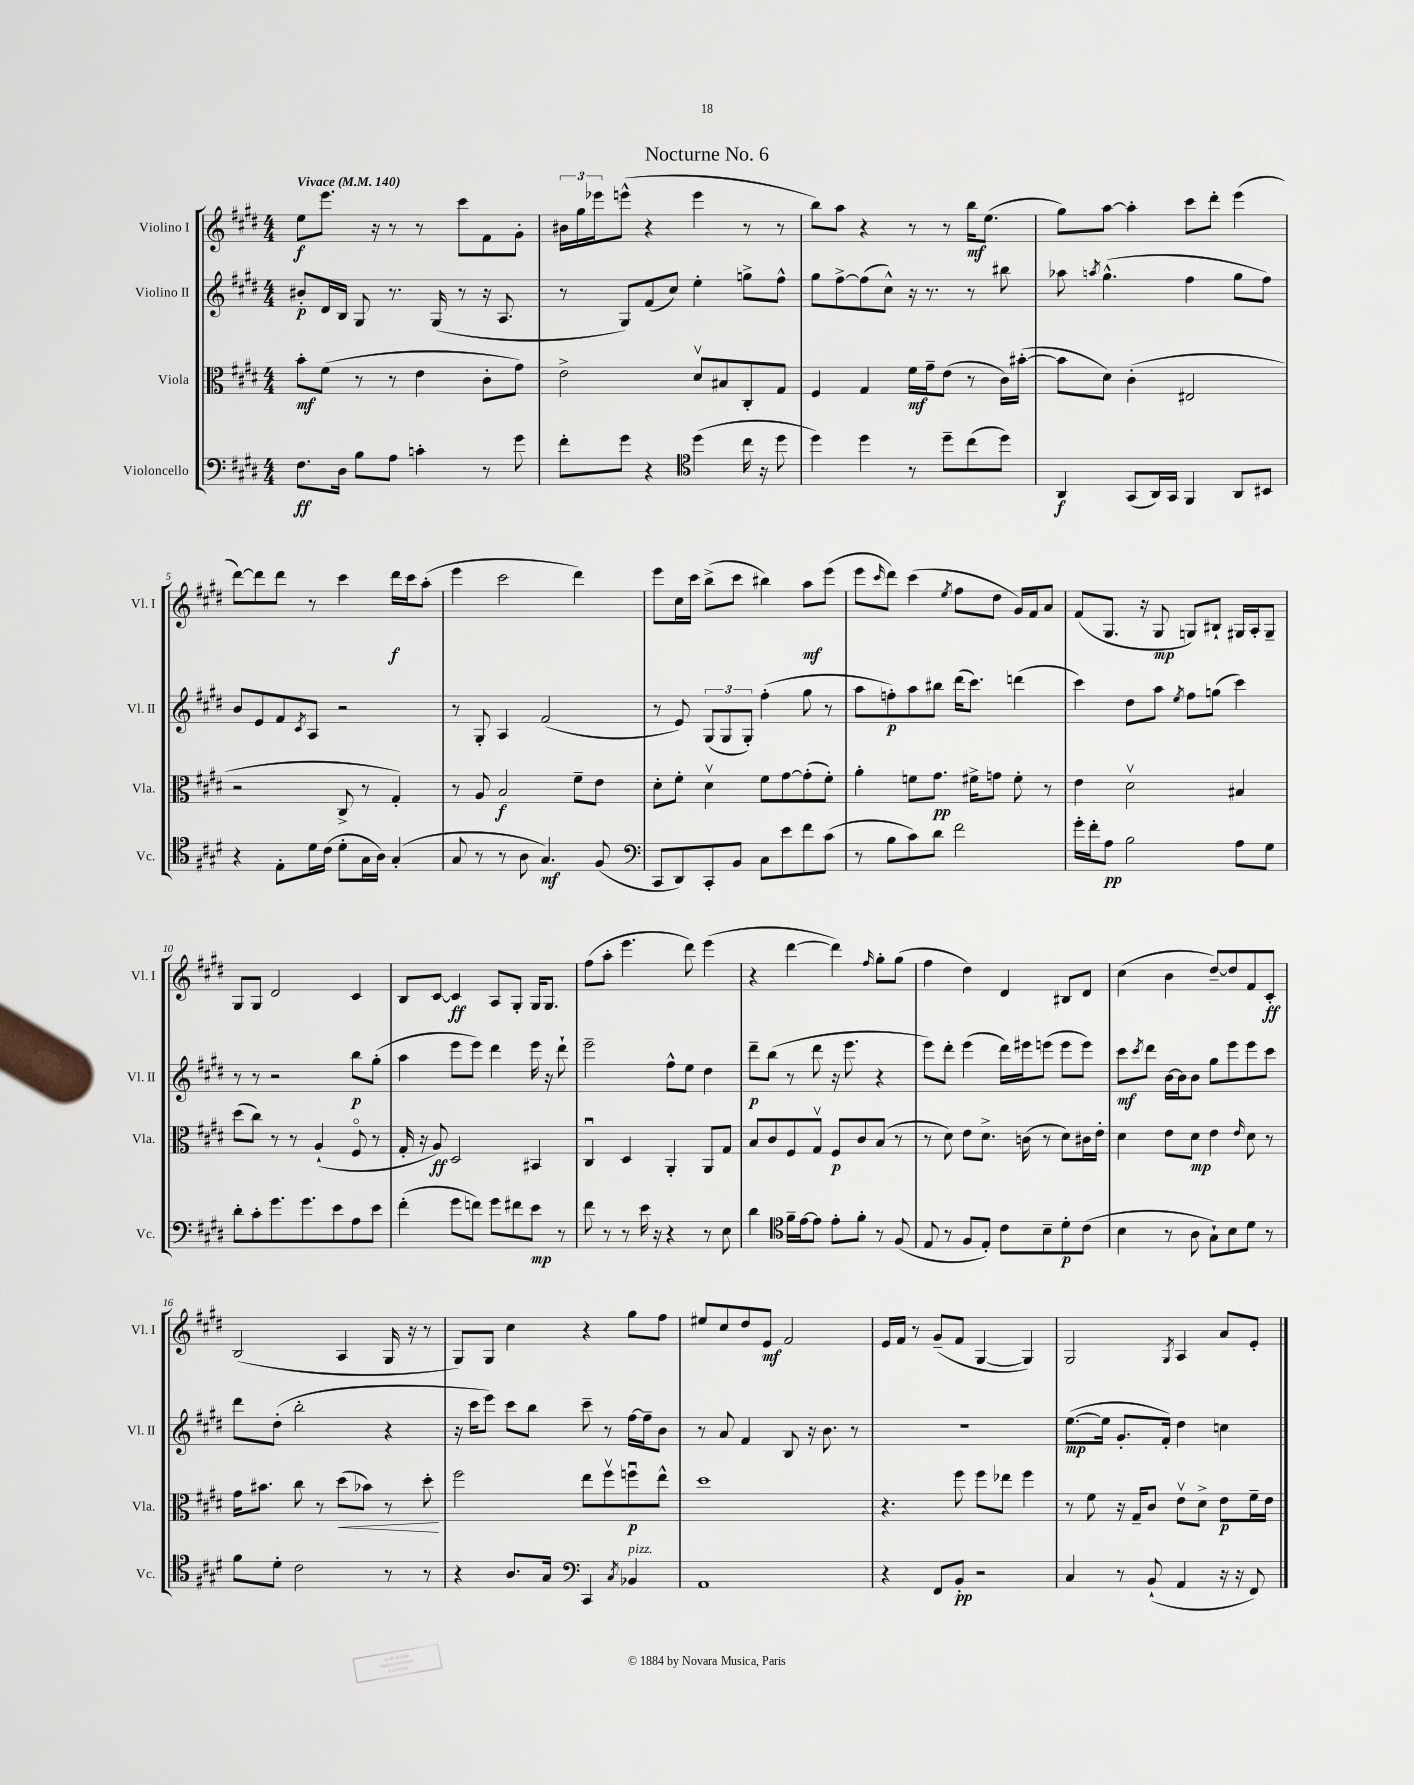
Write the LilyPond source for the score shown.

\header { title = "Nocturne No. 6" }
<<
\new StaffGroup <<
\new Staff = "s0" \with { instrumentName = "Violino I" shortInstrumentName = "Vl. I" } {
    \clef treble \key e \major \numericTimeSignature \time 4/4 \tempo "Vivace" 4 = 140
    e''8\f e'''8. r16 r8 r8 cis'''8 fis'8 gis'8-. |
    \tuplet 3/2 { bis'16 gis''16 ees'''16 } e'''8-^( r4 e'''4 r8 r8 |
    b''8) a''8 r4 r8 r8 b''16\mf e''8.( |
    gis''8) a''8~ a''4-. cis'''8 dis'''8-. e'''4( |
    dis'''8~) dis'''8 dis'''8 r8 cis'''4 dis'''16\f cis'''16 a''8-.( |
    e'''4 cis'''2 dis'''4) |
    e'''8 cis''16 cis'''16 b''8->( cis'''8 bis''4) a''8\mf e'''8( |
    e'''8 \grace { cis'''16 } dis'''8) cis'''4( \acciaccatura { e''8 } fis''8 dis''8 gis'16) fis'16 a'8 |
    fis'8( gis8. r16 gis8\mp g8) bis8-! gis16 a16-. gis8-- |
    gis8 gis8 dis'2 cis'4 |
    b8 cis'8~ cis'4\ff a8 gis8-. gis16 gis8. |
    fis''8( a''8-. e'''4. dis'''8) e'''4( |
    r4 dis'''4~ dis'''4) \grace { fis''16 } gis''8-. gis''8( |
    fis''4 dis''4) dis'4 bis8 dis'8 |
    cis''4( b'4 dis''8~--) dis''8 fis'8 cis'8-.\ff |
    b2( a4 gis16 r16 r8 |
    gis8) gis8 cis''4 r4 gis''8 fis''8 |
    eis''8 cis''8 dis''8 e'8\mf fis'2 |
    e'16 fis'16 r8 gis'8--( fis'8 gis4~ gis4) |
    gis2 \acciaccatura { gis8 } a4 a'8 e'8-. \bar "|." |
}
\new Staff = "s1" \with { instrumentName = "Violino II" shortInstrumentName = "Vl. II" } {
    \clef treble \key e \major \numericTimeSignature \time 4/4
    bis'8-.\p dis'16 b16 gis8 r8. gis16( r8 r16 a8. |
    r8 gis8) fis'8( cis''8) e''4-. g''8-> fis''8-^ |
    gis''8 fis''8~-> fis''8( cis''8-^) r16 r8. r8 bis''8 |
    aes''8 \acciaccatura { a''8 } gis''4.-^( fis''4 gis''8 fis''8) |
    b'8 e'8 fis'8 \acciaccatura { cis'8 } a8 r2 |
    r8 gis8-. a4 fis'2( |
    r8 e'8) \tuplet 3/2 { gis8( gis8 gis8-.) } fis''4-.( gis''8 r8 |
    a''8 f''8-.\p) a''8 bis''8 dis'''16( cis'''8.) d'''4( |
    cis'''4) dis''8 a''8 \acciaccatura { e''8 } fis''8 g''8( cis'''4) |
    r8 r8 r2 b''8\p gis''8-.( |
    a''4 e'''8 e'''8) dis'''4 e'''16 r16 dis'''8-! |
    e'''2-- fis''8-^ e''8 dis''4 |
    dis'''8--\p b''8( r8 dis'''8 r16 e'''8. r4 |
    e'''8) dis'''8-. e'''4( dis'''16) eis'''16 e'''8( e'''8 e'''8) |
    cis'''8\mf \acciaccatura { cis'''8 } dis'''8 b'16~ b'16 b'8 gis''8 e'''8 e'''8 cis'''8 |
    dis'''8 dis''8-.( b''2-. r4 |
    r16 cis'''16 e'''8) cis'''8 b''8 cis'''8-- r8 fis''16~ fis''16-- b'8 |
    r8 a'8 fis'4 b8 r16 b'8. r8 |
    R1 |
    e''8.~\mp( e''16 gis'8.-. fis'16-.) dis''4 c''4 \bar "|." |
}
\new Staff = "s2" \with { instrumentName = "Viola" shortInstrumentName = "Vla." } {
    \clef alto \key e \major \numericTimeSignature \time 4/4
    b'8-.\mf fis'8( r8 r8 e'4 cis'8-. gis'8) |
    e'2-> dis'8\upbow bis8 cis8-. gis8 |
    fis4 gis4 fis'16\mf gis'16-- e'8( r8 cis'16) bis'16~-.( |
    bis'8 dis'8) cis'4-.( eis2 |
    r2 cis8-> r8 gis4-.) |
    r8 a8 b2\f fis'8-- e'8 |
    dis'8-. fis'8-. dis'4\upbow fis'8 gis'8~ gis'8-.( fis'8-.) |
    a'4-. f'8 gis'8.\pp fis'16-> g'8 fis'8-. r8 |
    e'4 dis'2\upbow bis4 |
    dis''8( cis''8) r8 r8 a4-!( fis8\flageolet r8 |
    gis16-. r16 a8\ff) dis2 bis,4 |
    cis4\downbow dis4 a,4-. a,8 gis8 |
    b8 cis'8 fis8 gis8\upbow fis8\p cis'8 b8( r8 |
    r8 dis'8) e'8 dis'8.-> c'16( r8 dis'8) cis'16 e'16-. |
    dis'4 e'8 dis'8\mp e'4 \grace { e'16 } dis'8 r8 |
    gis'16 bis'8. cis''8 r8 dis''8\<( bes'8) r8 dis''8-.\! |
    fis''2 e''8 fis''8\upbow f''8\downbow\p e''8-^ |
    dis''1 |
    r4. fis''8 fis''8 ees''8 fis''4 |
    r8 fis'8 r16 gis16-- cis'8 e'8\upbow dis'8-> e'8\p fis'16-- e'16 \bar "|." |
}
\new Staff = "s3" \with { instrumentName = "Violoncello" shortInstrumentName = "Vc." } {
    \clef bass \key e \major \numericTimeSignature \time 4/4
    fis8.\ff dis16 b8 a8 c'4-. r8 gis'8 |
    fis'8-. gis'8 r4 \clef tenor dis''4( cis''16 r16 dis''8 |
    dis''4) dis''4 r8 dis''8-- cis''8( dis''8) |
    a,4\f gis,8( a,16) gis,16 fis,4 a,8 bis,8 |
    r4 e8-. dis'16 cis'16( dis'8-. gis16 a16) gis4-.( |
    gis8 r8 r8 a8 gis4.\mf) fis8( |
    \clef bass cis,8 dis,8) cis,8-. b,8 cis8 e'8 fis'8 cis'8( |
    r8 b8 cis'8) dis'8 fis'2 |
    gis'16-. fis'16-. a8\pp b2 a8 gis8 |
    dis'8-. cis'8-. gis'8. gis'8. e'8 a8 e'8 |
    fis'4-.( gis'8 f'8) gis'8 fis'8 e'8\mp r8 |
    fis'8 r8 r8 e'16 r16 r4 r8 e8 |
    dis'4 \clef tenor fis'16-- e'16~ e'8 e'8-. fis'8-. r8 fis8( |
    e8 r8 fis8 e8-.) cis'8 b8-- dis'8-.\p cis'8( |
    b4 r8 a8 gis8-!) b8 dis'8 r8 |
    fis'8 dis'8-. cis'2 r8 r8 |
    r4 a8. gis16 \clef bass cis,4 \acciaccatura { cis8 } bes,4^\markup { \italic "pizz." } |
    a,1 |
    r4 fis,8 b,8-.\pp r2 |
    cis4 r8 b,8-!( a,4 r16 r16 fis,8) \bar "|." |
}
>>
>>
